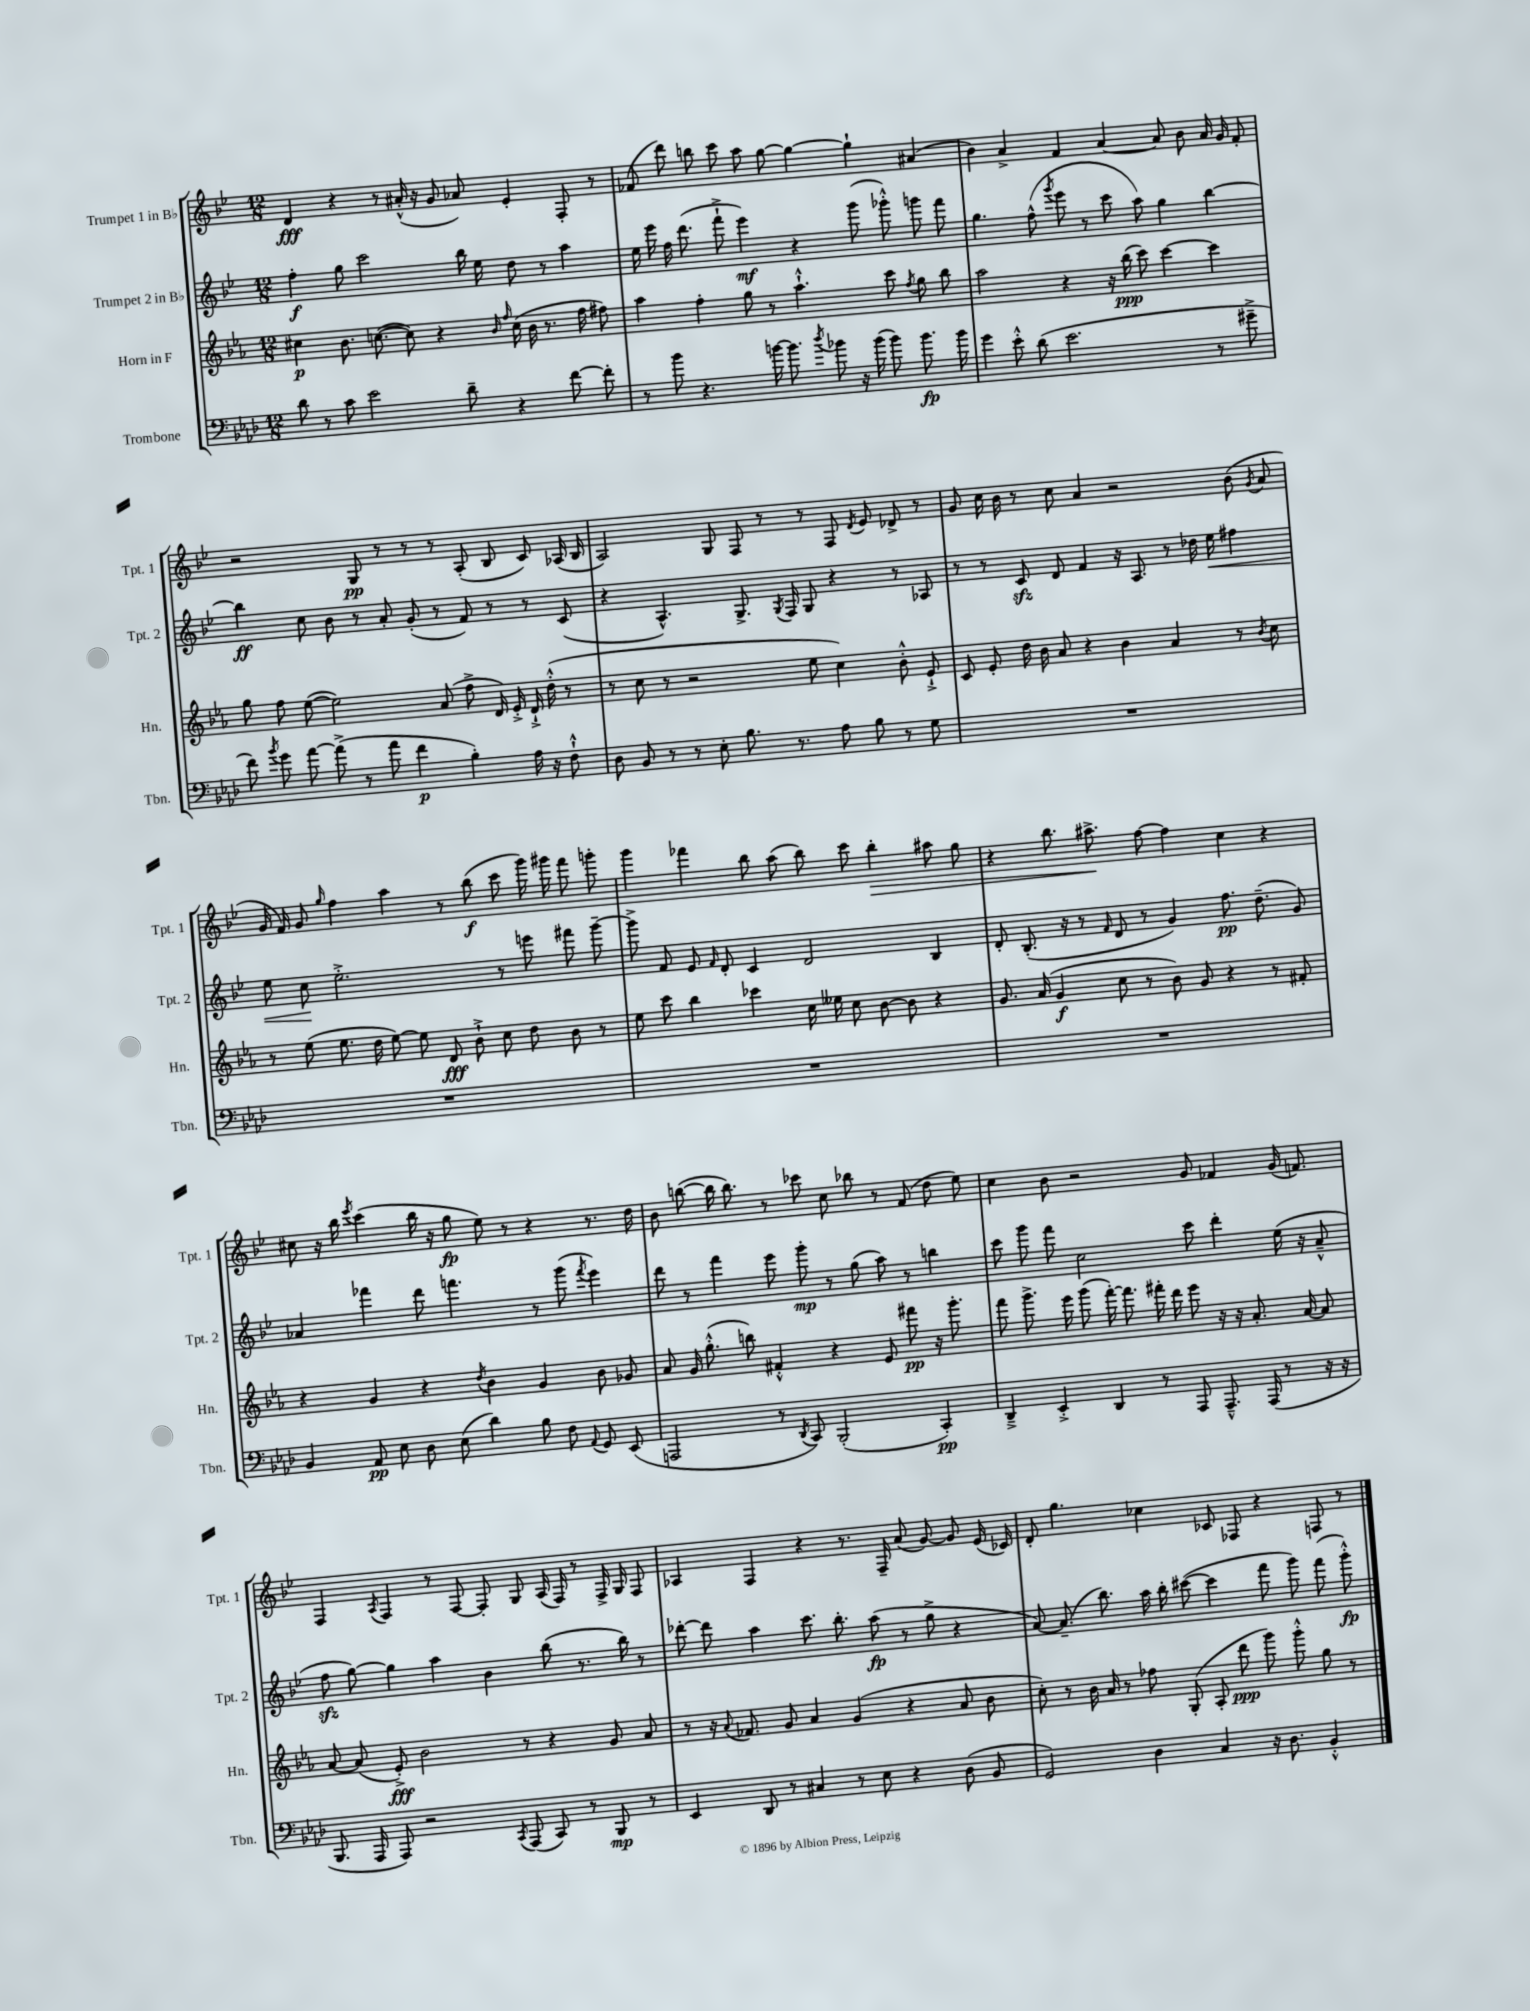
<<
\new StaffGroup <<
\new Staff = "s0" \with { instrumentName = "Trumpet 1 in Bb" shortInstrumentName = "Tpt. 1" } {
    \clef treble \key bes \major \numericTimeSignature \time 12/8
    \autoBeamOff d'4\fff r4 r8 ais'16-.-^( r16 g'8 aes'8) ees'4-. f8-. r8 |
    fes'8( d'''8) b''8 c'''8 a''8 g''8~ g''4~ g''4-! ais'4( |
    bes'4) a'4-> f'4 a'4~ a'8 bes'8 a'16 g'16 f'8-. |
    r2 g8\pp r8 r8 r8 a8-.( bes8 c'8) aes16( bes16 |
    a2) g8 f8 r8 r8 f8 \acciaccatura { d'8 } ees'8 des'8-> r8 |
    g'8 c''16 bes'16 r8 c''8 a'4 r2 bes'8( \acciaccatura { g'8 } a'8 |
    g'16 f'16) g'8 \grace { g''16 } f''4 a''4 r8 bes''8\f( c'''8 g'''16) gis'''16 f'''8 g'''8-. |
    g'''4 fes'''4 bes''8 a''8( bes''8) c'''8 bes''4-.\> ais''8 g''8 |
    r4 bes''8. ais''8.->\! f''8~ f''4 c''4 r4 |
    cis''8 r16 bes''16 \acciaccatura { ees'''8 } c'''4( bes''16 r16 g''8\fp ees''8) r8 r4 r8. d''16 |
    bes'8 b''8~( b''16 b''8.) r8 ces'''8 c''8 bes''8 r8 f'8( d''8 ees''8) |
    c''4 bes'8 r2 g'8 fes'4 g'16( f'8.) |
    f4 \acciaccatura { a8 } f4 r8 f8~ f8-. g8 a16( f16) r8 f16-> g16 f8 |
    aes4 f4 r4 r8. f16-- a'8( g'8~) g'8 ees'16( ces'16) |
    d'8-. g''4. ces''4 ces'8 fes8 r4 f8 r8 \bar "|." |
}
\new Staff = "s1" \with { instrumentName = "Trumpet 2 in Bb" shortInstrumentName = "Tpt. 2" } {
    \clef treble \key bes \major \numericTimeSignature \time 12/8
    \autoBeamOff f''4-.\f g''8 c'''2 bes''16 ees''16 d''8 r8 a''4 |
    ees''16 ees'''16 f''16 d'''8.( f'''8-!-> ees'''4\mf) r4 g'''8( ges'''8-.-^) g'''8 f'''8 |
    g''4. f''8-^( \acciaccatura { g'''8 } ees'''8 r8 c'''8 a''8) g''4 bes''4~ |
    bes''4\ff c''8 bes'8 r8 a'8-. g'8-.( r8 f'8) r8 r8 c'8( |
    r4 a4.-^) g8.-> \acciaccatura { g8 } f16 g8 r4 r8 aes8 |
    r8 r8 c'8\sfz d'8 f'4 r16 a8. r8 des''16 ees''16\< fis''4 |
    ees''8 c''8\! ees''2.-.-> r8 e'''8 fis'''8 g'''8~-- |
    g'''8-> f'8 ees'8 \grace { f'16 } d'8-. c'4 d'2 bes4 |
    d'8-. bes8.-.( r16 r8 \grace { f'16 } d'8 r8 g'4) f''8.\pp d''8.--( g'8) |
    aes'4 fes'''4 d'''8 f'''4. r8 g'''8( \acciaccatura { f'''8 } ees'''4) |
    d'''8 r8 f'''4 ees'''8 g'''8-.\mp r8 g''8( a''8) r8 b''4 |
    c'''8 g'''8 f'''8 c''2 c'''8 d'''4-. ees''16( r16 a'8---^ |
    f''8\sfz g''8~) g''4 a''4 bes'4 bes''8( r8. bes''16) r8 |
    des'''8~-. des'''8 a''4 c'''8. bes''8.-. a''8\fp( r8 g''8-> r4 |
    a'8~) a'8.--( bes''8.) a''16 bes''16-. cis'''8~( cis'''4 f'''8 g'''8) f'''8( g'''8-.-^\fp) \bar "|." |
}
\new Staff = "s2" \with { instrumentName = "Horn in F" shortInstrumentName = "Hn." } {
    \clef treble \key ees \major \numericTimeSignature \time 12/8
    \autoBeamOff cis''4\p bes'8. c''8.~( c''8) r4 \grace { bes'16 f''16 } c''16( bes'16 r8. f''16 fis''8) |
    aes''4 f''4-. g''8 r8 aes''4.-!-^ c'''8 \acciaccatura { f''8 } g''8 bes''8 |
    aes''2 r4 r16 bes''16\ppp( c'''8) c'''4~ c'''4 |
    g''8 f''8 ees''8~( ees''2) aes'8( f''8-> d'16) ees'16-.-> d'16-!-> d''16-.-^( r8 |
    r8 c''8 r8 r2 ees''8 c''4) bes'8-.-^ ees'8-!-> |
    c'8 ees'8-. d''16 bes'16 aes'8 r4 bes'4 aes'4 r8 \acciaccatura { bes'8 } c''8 |
    r8 ees''8( ees''8. d''16 ees''8~) ees''8 d'8\fff bes'8-!-> c''8 d''8 bes'8 r8 |
    ees''8 c'''8 bes''4 ces'''4 c''16 eeses''16 c''8 bes'8~ bes'8 r4 |
    g'8. aes'16( g'4\f c''8 r8 bes'8) g'8 r4 r8 fis'8-. |
    r4 g'4 r4 \acciaccatura { d''8 } bes'4 g'4 bes'8 ges'8 |
    aes'8 g'16 g''8.-.-^( b''8) fis'4-.-^ r4 ees'8 fis'''8\pp r16 g'''8.-. |
    f'''8 g'''8.-> ees'''16 g'''8( f'''16~-.) f'''8. fis'''16-. d'''16 ees'''8 r16 r16 aes'8.-. aes'16~ aes'8 |
    aes'8~ aes'8( ees'8-.->\fff) bes'2 r8 r4 g'8 aes'8 |
    r8 r16 \appoggiatura { aes'8 } fes'8. g'8 aes'4 g'4( r4 aes'8 bes'8 |
    c''8-.) r8 bes'16 aes'16 r8 fes''8 g8-.( aes8-. d'''8\ppp g'''8) g'''8-.-^ g''8 r8 \bar "|." |
}
\new Staff = "s3" \with { instrumentName = "Trombone" shortInstrumentName = "Tbn." } {
    \clef bass \key aes \major \numericTimeSignature \time 12/8
    \autoBeamOff des'8 r8 c'8 ees'2 des'8-- r4 f'8~ f'8-. |
    r8 bes'8 r4. b'16~ b'8. \acciaccatura { des''8 } bes'8 r16 bes'16( bes'8) bes'8.\fp bes'16 |
    g'4 ees'8-.-^ des'8( ees'2. r8 gis'8---> |
    f'8) \acciaccatura { bes'8 } g'8 aes'8~ aes'8->( r8 aes'8 f'4\p bes4-.) aes16 r16 f8-!-^ |
    des8 bes,8 r8 r8 ees8-. bes8. r8. aes8 bes8 r8 g8 |
    R1. |
    R1. |
    R1. |
    R1. |
    bes,4 aes,8\pp ees8 des8 ees8( des'4) bes8 f8 \appoggiatura { aes,8 } g,8 ees,8( |
    a,,2 r8 \acciaccatura { des,8 } c,8) bes,,2-.( c,4-.\pp) |
    des,4---> ees,4-.-> des,4 r8 aes,,8 aes,,8.---^ aes,,16( r8 r16 r16 |
    bes,,8. aes,,16 aes,,8) r2 \acciaccatura { c,8 } aes,,8( c,8) r8 bes,,8\mp r8 |
    ees,4 des,8 r8 cis4 r8 ees8 r4 des8( bes,8 |
    g,2) des4 c4 r16 des8. bes,4-.-^ \bar "|." |
}
>>
>>
\layout { \context { \Score \remove "Bar_number_engraver" } }
